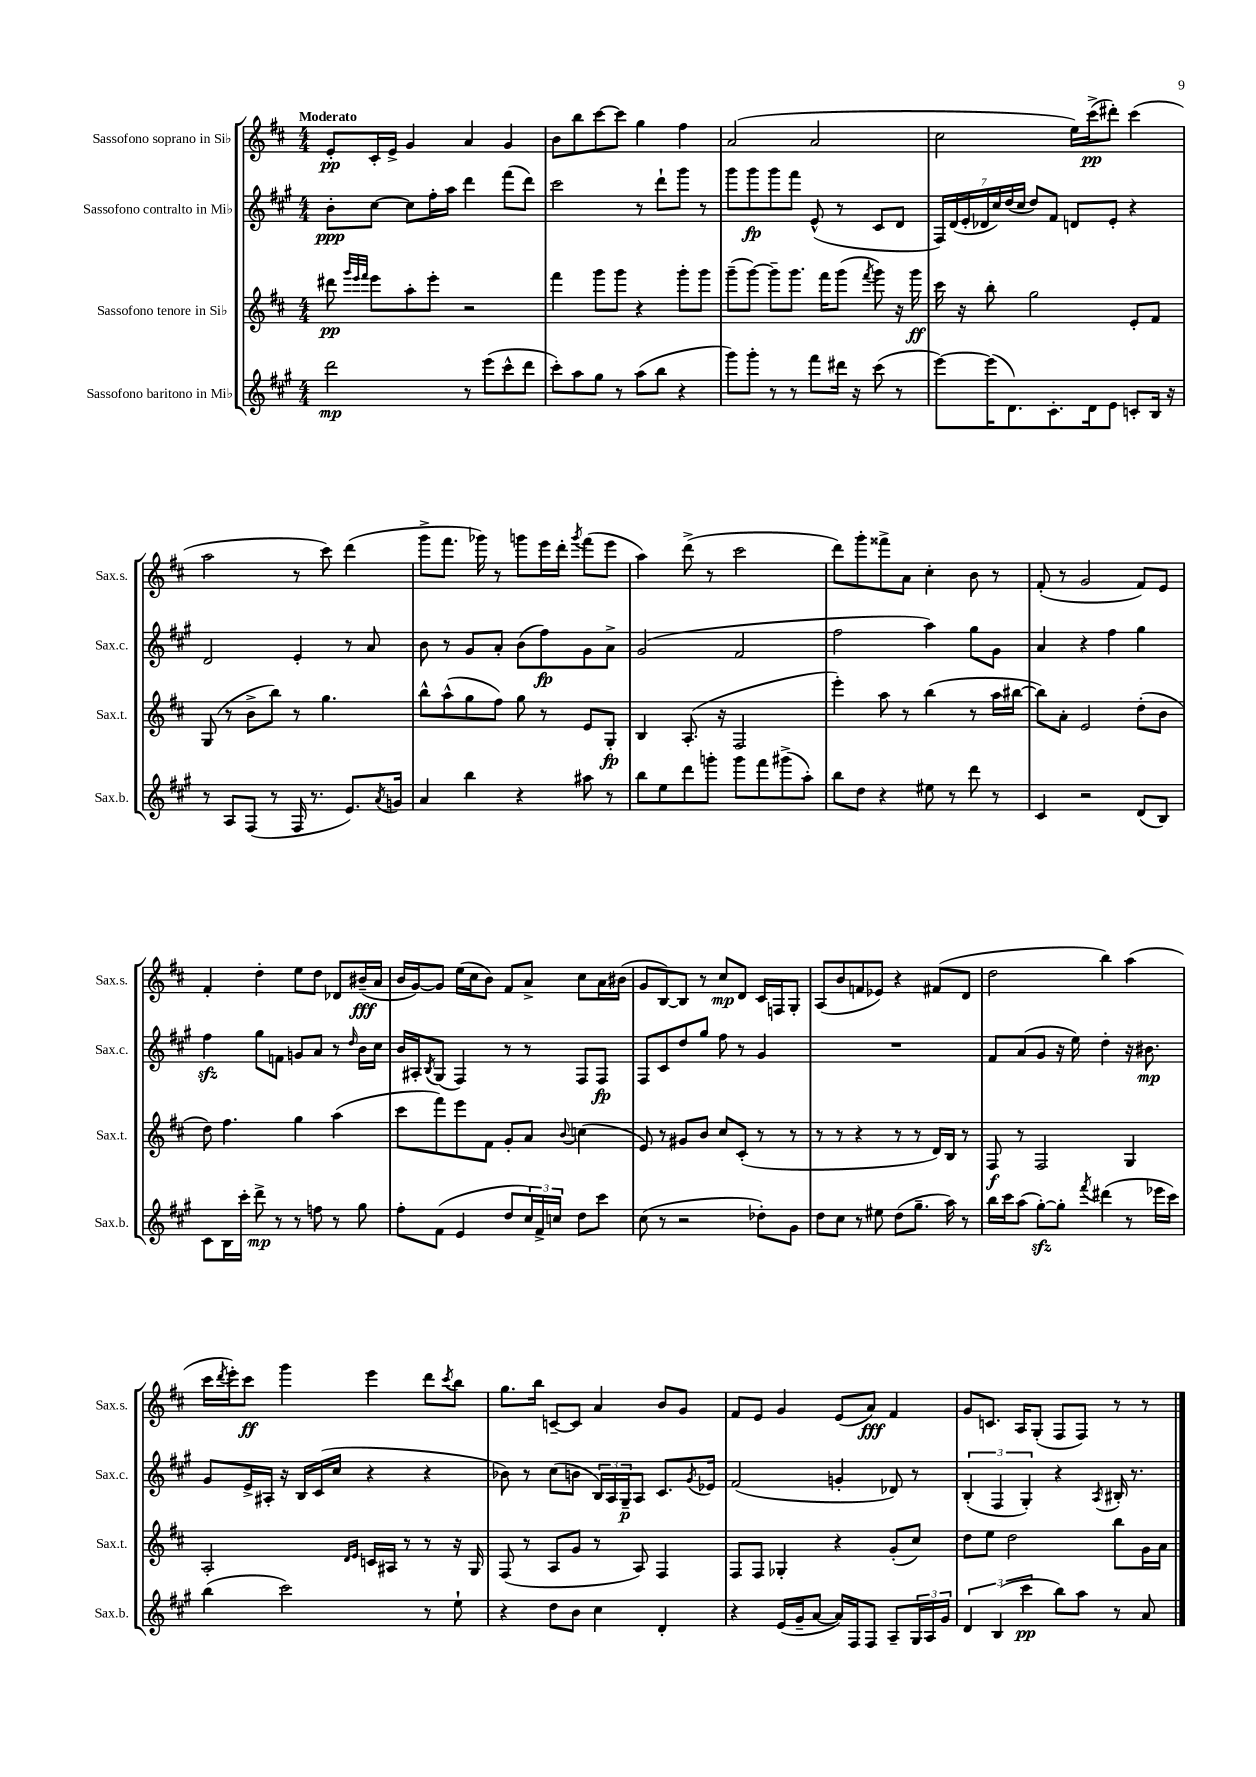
<<
\new StaffGroup <<
\new Staff = "s0" \with { instrumentName = "Sassofono soprano in Sib" shortInstrumentName = "Sax.s." } {
    \clef treble \key d \major \numericTimeSignature \time 4/4 \tempo "Moderato"
    e'8-.\pp cis'16-. e'16-> g'4 a'4 g'4 |
    b'8 b''8 cis'''8~ cis'''8 g''4 fis''4 |
    a'2( a'2 |
    cis''2 e''16) cis'''16->\pp( dis'''8-.) cis'''4( |
    a''2 r8 cis'''8) d'''4( |
    g'''8-> fis'''8. ges'''16) r8 g'''8 e'''16 d'''16-. \acciaccatura { g'''8 } fis'''8( e'''8 |
    a''4) d'''8->( r8 cis'''2 |
    d'''8) g'''8-. fisis'''8-> a'8 cis''4-. b'8 r8 |
    fis'8-.( r8 g'2 fis'8) e'8 |
    fis'4-. d''4-. e''8 d''8 des'8 bis'16--\fff( a'16 |
    b'16 g'16~) g'8 e''16( cis''16 b'8) fis'8 a'8-> cis''8 a'16 bis'16( |
    g'8 b8~) b8 r8 cis''8\mp d'8 cis'16 f16 g8-. |
    a8( b'8 f'8 ees'8) r4 fis'8( d'8 |
    d''2 b''4) a''4( |
    cis'''16 \acciaccatura { d'''8 } e'''16-.) cis'''8\ff g'''4 e'''4 d'''8 \acciaccatura { cis'''8 } b''8 |
    g''8. b''16 c'8~-- c'8 a'4 b'8 g'8 |
    fis'8 e'8 g'4 e'8( a'8\fff) fis'4 |
    g'8 c'8. a16 g8-.( fis8 fis8) r8 r8 \bar "|." |
}
\new Staff = "s1" \with { instrumentName = "Sassofono contralto in Mib" shortInstrumentName = "Sax.c." } {
    \clef treble \key a \major \numericTimeSignature \time 4/4
    b'8-.\ppp cis''8~ cis''8 fis''16-. a''16 d'''4 fis'''8( d'''8) |
    cis'''2 r8 d'''8-! gis'''8 r8 |
    gis'''8 gis'''8\fp gis'''8 fis'''8 e'8-^( r8 cis'8 d'8 |
    \tuplet 7/4 { fis16) d'16( e'16-. des'16 cis''16) d''16( cis''16 } d''8) fis'8 d'8 e'8-. r4 |
    d'2 e'4-. r8 a'8 |
    b'8 r8 gis'8 a'8-. b'8( fis''8\fp) gis'8 a'8-> |
    gis'2( fis'2 |
    fis''2 a''4) gis''8 gis'8 |
    a'4 r4 fis''4 gis''4 |
    fis''4\sfz gis''8 f'8 g'8 a'8 r8 \grace { d''16 } b'16 cis''16 |
    b'16 ais16-. \acciaccatura { b8 } gis8( fis4) r8 r8 fis8 fis8\fp |
    fis8 cis'8 d''8 gis''8 fis''8 r8 gis'4 |
    R1 |
    fis'8 a'8( gis'8 r16 e''16) d''4-. r16 bis'8.\mp |
    gis'8 e'16-> ais16-. r16 b16 cis'16( cis''16 r4 r4 |
    bes'8) r8 cis''8( b'8 \tuplet 3/2 { b16) a16 gis16--\p } a8 cis'8. \acciaccatura { gis'8 } ees'16 |
    fis'2( g'4-. des'8) r8 |
    \tuplet 3/2 { b4-.( fis4 gis4-.) } r4 \acciaccatura { a8 } bis16-. r8. \bar "|." |
}
\new Staff = "s2" \with { instrumentName = "Sassofono tenore in Sib" shortInstrumentName = "Sax.t." } {
    \clef treble \key d \major \numericTimeSignature \time 4/4
    dis'''8\pp \grace { g'''32 e'''32 fis'''32 } e'''8 a''8-. e'''8-. r2 |
    fis'''4 g'''8 g'''8 r4 g'''8-. g'''8 |
    g'''8--( g'''8~) g'''8-- g'''8. fis'''16 g'''8( \acciaccatura { fis'''8 } g'''8) r16 g'''16\ff |
    cis'''16 r16 b''8-. g''2 e'8-. fis'8 |
    g8( r8 b'8-> b''8) r8 g''4. |
    b''8-^ a''8-^( g''8 fis''8) g''8 r8 e'8 g8-.\fp |
    b4 a8.-.( r16 fis2 |
    e'''4-.) a''8 r8 b''4( r8 a''16 bis''16~ |
    bis''8) a'8-. e'2 d''8-.( b'8 |
    d''8) fis''4. g''4 a''4( |
    cis'''8 fis'''8) e'''8 fis'8 g'8-. a'8 \appoggiatura { b'8 } c''4( |
    e'8) r8 gis'8 b'8 cis''8 cis'8-.( r8 r8 |
    r8 r8 r4 r8 r8 d'16) b16 r8 |
    fis8\f r8 fis2 g4 |
    a2-. \grace { d'16 e'16 } c'16 ais16 r8 r8 r16 g16 |
    fis8( r8 a8 g'8 r8 a8) fis4 |
    fis8 fis8 ges4-. r4 g'8-.( cis''8) |
    d''8 e''8 d''2 b''8 g'16 a'16 \bar "|." |
}
\new Staff = "s3" \with { instrumentName = "Sassofono baritono in Mib" shortInstrumentName = "Sax.b." } {
    \clef treble \key a \major \numericTimeSignature \time 4/4
    d'''2\mp r8 e'''8( cis'''8-^ d'''8 |
    cis'''8-.) a''8 gis''8 r8 a''8( b''8 r4 |
    gis'''8) gis'''8-. r8 r8 fis'''8 dis'''16 r16 cis'''8( r8 |
    e'''8~) e'''16( d'8.) cis'8.-. d'16 e'8 c'8-. b16 r16 |
    r8 a8 fis8( r8 fis16 r8. e'8.) \acciaccatura { a'8 } g'16 |
    a'4 b''4 r4 ais''8 r8 |
    b''8 e''8 d'''8 g'''8-. g'''8 fis'''8 gis'''8->( a''8-.) |
    b''8 d''8 r4 eis''8 r8 d'''8 r8 |
    cis'4 r2 d'8( b8) |
    cis'8 b16 cis'''16-. d'''8->\mp r8 r8 f''8 r8 gis''8 |
    fis''8-. fis'8( e'4 d''8 \tuplet 3/2 { cis''16) fis'16-> c''16 } d''8 cis'''8 |
    cis''8( r8 r2 des''8-.) gis'8 |
    d''8 cis''8 r8 eis''8 d''8( gis''8.-- a''16) r8 |
    b''16 cis'''16 a''8( gis''8~-.\sfz) gis''8-. \acciaccatura { fis'''8 } dis'''4( r8 ees'''16 cis'''16) |
    b''4( cis'''2) r8 e''8-! |
    r4 d''8 b'8 cis''4 d'4-. |
    r4 e'16( gis'16-- a'8~ a'16) fis16 fis8 a8-- \tuplet 3/2 { gis16 a16 gis'16 } |
    \tuplet 3/2 { d'4 b4( cis'''4\pp } b''8) a''8 r8 a'8 \bar "|." |
}
>>
>>
\layout { \context { \Score \remove "Bar_number_engraver" } }
